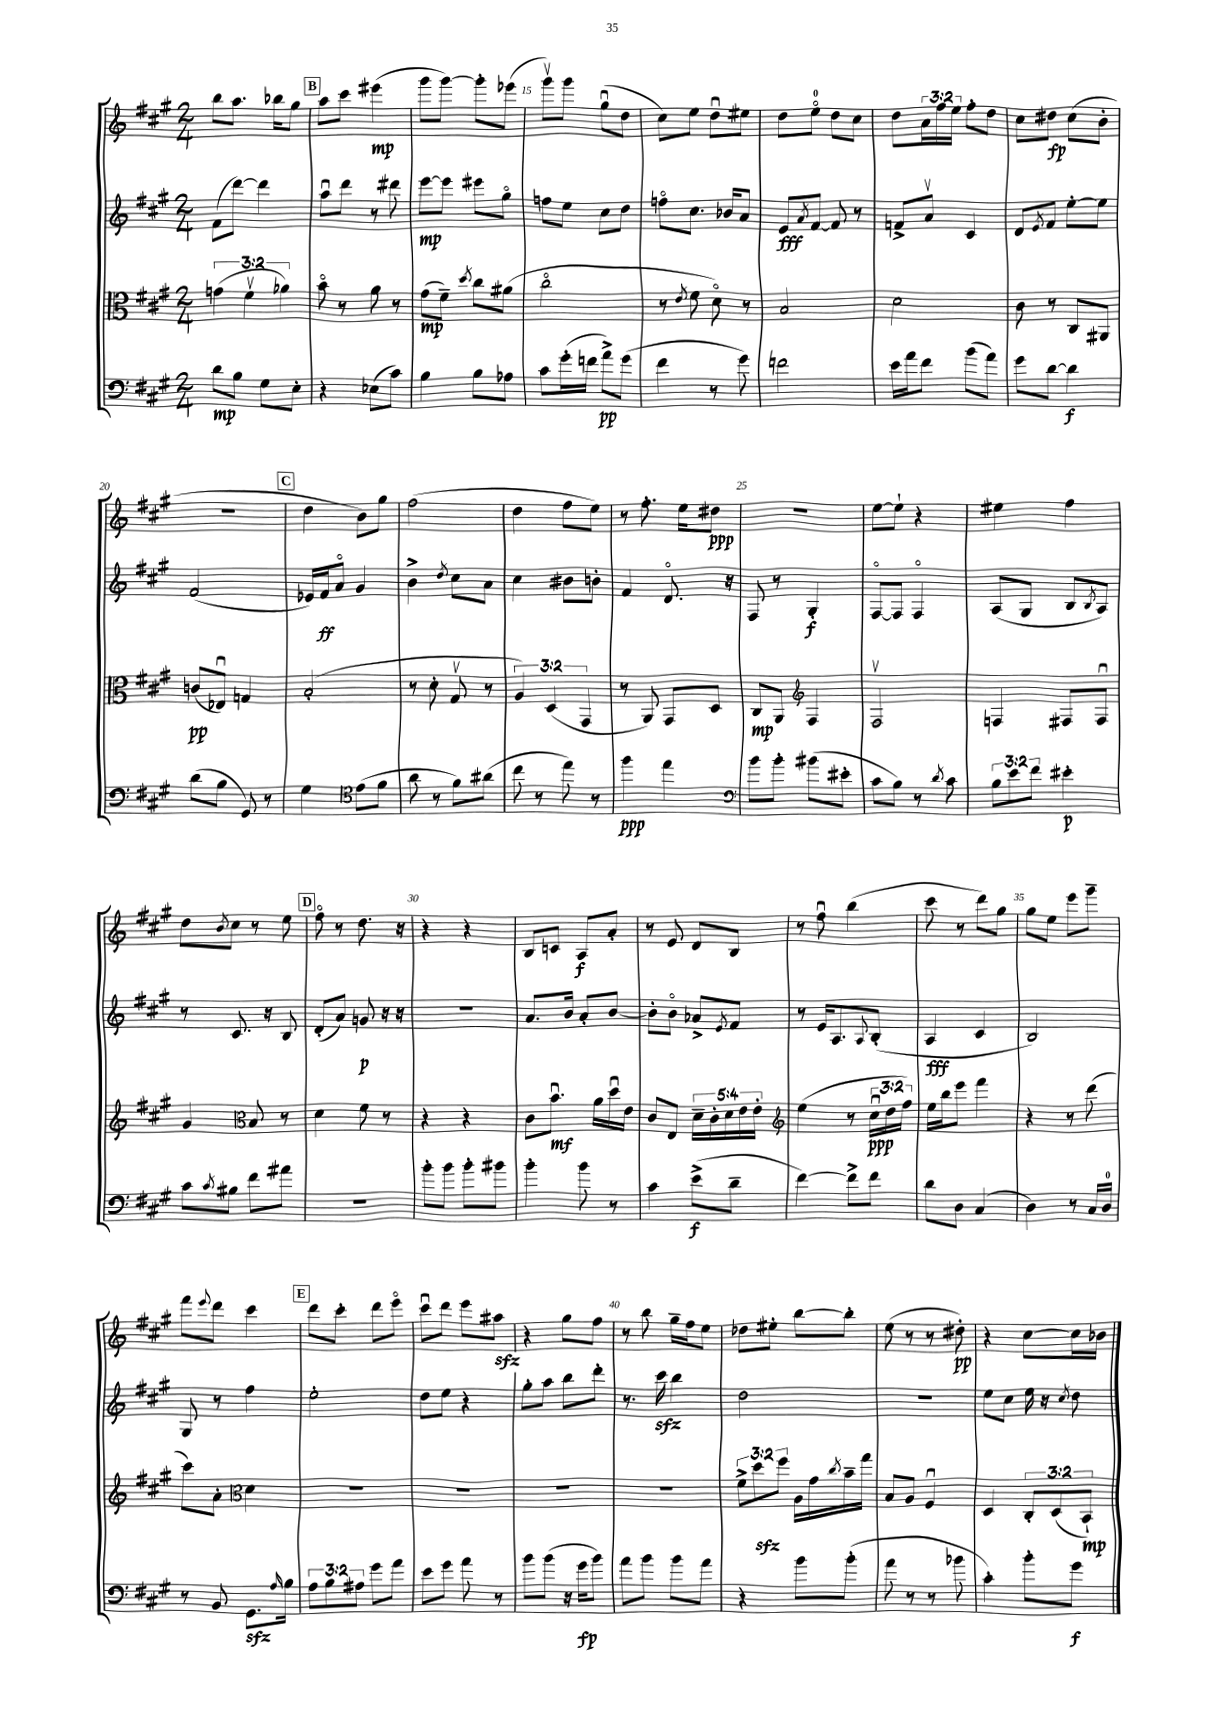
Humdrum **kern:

**kern	**dynam	**kern	**dynam	**kern	**dynam	**kern	**dynam
*part4	*part4	*part3	*part3	*part2	*part2	*part1	*part1
*staff4	*staff4	*staff3	*staff3	*staff2	*staff2	*staff1	*staff1
*clefF4	*	*clefC3	*	*clefG2	*	*clefG2	*
*k[f#c#g#]	*	*k[f#c#g#]	*	*k[f#c#g#]	*	*k[f#c#g#]	*
*M2/4	*	*M2/4	*	*M2/4	*	*M2/4	*
=12	=12	=12	=12	=12	=12	=12	=12
8d\L	mp	(6gn\	.	(8f#\L	.	8bb\L	.
8B\J	.	.	.	[8ddd\J)	.	8.aa\J	.
.	.	6f#v\	.	.	.	.	.
8G#\L	.	.	.	4ddd\]	.	.	.
.	.	.	.	.	.	16bb-X\KL	.
.	.	6a-X\)	.	.	.	.	.
8E'\J	.	.	.	.	.	8gg#\J	.
!!LO:REH:place=s1:t=B
=13	=13	=13	=13	=13	=13	=13	=13
4r	.	8b\	.	8aau\L	.	8aa\L	.
.	.	8r	.	8ddd\J	.	8ccc#\J	.
(8E-X\L	.	8a\	.	8r	.	(4eee#X\	mp
8c#\J)	.	8r	.	8ddd#X\	.	.	.
=14	=14	=14	=14	=14	=14	=14	=14
4B\	.	(8g#\L	mp	[8eee\L	mp	8ggg#\L	.
.	.	8f#~\J)	.	8eee\J]	.	[8ggg#\J)	.
.	.	8qdd/	.	.	.	.	.
8B\L	.	8cc#\L	.	8eee#X\L	.	8ggg#'\L]	.
8A-X\J	.	(8a#X\J	.	8gg#\J	.	(8eee-X\J	.
=15	=15	=15	=15	=15	=15	=15	=15
8c#\L	.	2cc#\	.	8ffn\L	.	8ggg#v\L)	.
(16g#'\L	.	.	.	8ee\J	.	8ggg#\J	.
16fn\JJ	.	.	.	.	.	.	.
8a^\L)	pp	.	.	8cc#\L	.	(8gg#u\L	.
(8g#\J	.	.	.	8dd\J	.	8dd\J	.
=16	=16	=16	=16	=16	=16	=16	=16
4f#\	.	8r	.	8ffn\L	.	8cc#\L)	.
.	.	8qe/	.	.	.	.	.
.	.	8f#\	.	8.cc#\J	.	8ee\J	.
8r	.	8d\)	.	.	.	8ddu\L	.
.	.	.	.	16b-X/KL	.	.	.
8g#\)	.	8r	.	8a/J	.	8ee#X\J	.
=17	=17	=17	=17	=17	=17	=17	=17
2fn\	.	2B/	.	8e/L	fff	8dd\L	.
.	.	.	.	8qa/	.	.	.
.	.	.	.	[8f#/J	.	8ee\J	.
.	.	.	.	8f#/]	.	8dd\L	.
.	.	.	.	8r	.	8cc#\J	.
=18	=18	=18	=18	=18	=18	=18	=18
16e\LL	.	2d\	.	8fn^/L	.	8dd\L	.
16a\J	.	.	.	.	.	.	.
8f#\J	.	.	.	8av/J	.	24a\L	.
.	.	.	.	.	.	24ff#\	.
.	.	.	.	.	.	24ee\JJ	.
(8b\L	.	.	.	4c#/	.	8ff#'\L	.
8a\J)	.	.	.	.	.	8dd\J	.
=19	=19	=19	=19	=19	=19	=19	=19
8g#\L	.	8c#\	.	8d/L	.	8cc#\L	.
.	.	.	.	8qe/	.	.	.
[8d\J	.	8r	.	8f#/J	.	8dd#X\J	fp
4d\]	f	8C#/L	.	[8ee'\L	.	(8cc#\L	.
.	.	8AA#X/J	.	8ee\J]	.	8b'\J	.
!!LO:LB:g=z
=20	=20	=20	=20	=20	=20	=20	=20
(8d\L	.	(8cn/L	pp	(2f#/	.	2r	.
8B\J	.	8E-Xu/J)	.	.	.	.	.
8GG#/)	.	4Gn/	.	.	.	.	.
8r	.	.	.	.	.	.	.
!!LO:REH:place=s1:t=C
=21	=21	=21	=21	=21	=21	=21	=21
4G#\	.	(2B'/	.	16e-X/LL)	.	4dd\	.
.	.	.	.	16f#/J	ff	.	.
.	.	.	.	8a/J	.	.	.
*clefC4	*	*	*	*	*	*	*
(8e\L	.	.	.	4g#/	.	8b\L)	.
8f#\J	.	.	.	.	.	8gg#\J	.
=22	=22	=22	=22	=22	=22	=22	=22
8a\	.	8r	.	4b^\	.	(2ff#\	.
8r	.	8d'\	.	.	.	.	.
.	.	.	.	8qdd/	.	.	.
8f#\L)	.	8G#v/	.	8cc#\L	.	.	.
(8a#X\J	.	8r	.	8a\J	.	.	.
=23	=23	=23	=23	=23	=23	=23	=23
8cc#\	.	6A/)	.	4cc#\	.	4dd\	.
8r	.	.	.	.	.	.	.
.	.	(6D/	.	.	.	.	.
8ee\)	.	.	.	8b#X\L	.	8ff#\L	.
.	.	6GG#/	.	.	.	.	.
8r	.	.	.	8bn'\J	.	8ee\J)	.
=24	=24	=24	=24	=24	=24	=24	=24
4ff#\	ppp	8r	.	4f#/	.	8r	.
.	.	8AA/)	.	.	.	8.ff#'\	.
4ee\	.	8GG#/L	.	8.d/	.	.	.
.	.	.	.	.	.	16ee\KL	.
.	.	8D/J	.	.	.	8dd#X\J	ppp
.	.	.	.	16r	.	.	.
=25	=25	=25	=25	=25	=25	=25	=25
*clefF4	*	*	*	*	*	*	*
8b\L	.	8C#/L	mp	8F#/	.	2r	.
8b'\J	.	8AA/J	.	8r	.	.	.
*	*	*clefG2	*	*	*	*	*
(8b#X\L	.	4F#/	.	4G#'/	f	.	.
8e#X'\J	.	.	.	.	.	.	.
=26	=26	=26	=26	=26	=26	=26	=26
8c#\L	.	2F#v/	.	[8F#/L	.	[8ee\L	.
8B\J)	.	.	.	8F#/J]	.	8ee`\J]	.
8r	.	.	.	4F#/	.	4r	.
8qd/	.	.	.	.	.	.	.
8c#\	.	.	.	.	.	.	.
=27	=27	=27	=27	=27	=27	=27	=27
12B\L	.	4Fn/	.	(8A/L	.	4ee#X\	.
12e\	.	.	.	.	.	.	.
.	.	.	.	8G#/J	.	.	.
12f#\J	.	.	.	.	.	.	.
4e#X'\	p	8F#X/L	.	8B/L	.	4ff#\	.
.	.	.	.	8qB/	.	.	.
.	.	8F#u/J	.	8A/J)	.	.	.
!!LO:LB:g=z
=28	=28	=28	=28	=28	=28	=28	=28
8c#\L	.	4g#/	.	8r	.	8dd\L	.
8qc#/	.	.	.	.	.	8qb/	.
8B#X\J	.	.	.	8.c#/	.	8cc#\J	.
*	*	*clefC3	*	*	*	*	*
8f#\L	.	8B/	.	.	.	8r	.
.	.	.	.	16r	.	.	.
8a#X\J	.	8r	.	8B/	.	8ee\	.
!!LO:REH:place=s1:t=D
=29	=29	=29	=29	=29	=29	=29	=29
2r	.	4d\	.	(8d'/L	.	8ff#\	.
.	.	.	.	8a/J)	.	8r	.
.	.	8f#\	.	8gn/	p	8.dd\	.
.	.	8r	.	16r	.	.	.
.	.	.	.	16r	.	16r	.
=30	=30	=30	=30	=30	=30	=30	=30
8b'\L	.	4r	.	2r	.	4r	.
8b\J	.	.	.	.	.	.	.
8b'\L	.	4r	.	.	.	4r	.
8b#X\J	.	.	.	.	.	.	.
=31	=31	=31	=31	=31	=31	=31	=31
4b'\	.	8c#\L	.	8.a/L	.	8B/L	.
.	.	8.bu\J	mf	.	.	8cn/J	.
.	.	.	.	16b/Jk	.	.	.
8b\	.	.	.	8a'/L	.	8A/L	f
.	.	16a\LL	.	.	.	.	.
8r	.	16ddu\	.	[8b/J	.	8a'/J	.
.	.	16e\JJ	.	.	.	.	.
=32	=32	=32	=32	=32	=32	=32	=32
4c#\	.	8c#/L	.	8b'\L]	.	8r	.
.	.	8E/J	.	8b\J	.	8e/	.
(8e^\L	f	20d~\LL	.	8a-X^/L	.	8d/L	.
.	.	20c#'\	.	.	.	.	.
.	.	20d\	.	.	.	.	.
.	.	.	.	8qe/	.	.	.
8d~\J	.	.	.	8f#/J	.	8B/J	.
.	.	20e\	.	.	.	.	.
.	.	20e'\JJ	.	.	.	.	.
=33	=33	=33	=33	=33	=33	=33	=33
*	*	*clefG2	*	*	*	*	*
[4f#\)	.	(4ee\	.	8r	.	8r	.
.	.	.	.	16e/KL	.	8ff#u\	.
.	.	.	.	8.A/	.	.	.
8f#^\L]	.	8r	.	.	.	(4bb\	.
.	.	.	.	8qqA/	.	.	.
8f#\J	.	24cc#u\LL	ppp	(8B'/J	.	.	.
.	.	24dd\	.	.	.	.	.
.	.	24ff#\JJ)	.	.	.	.	.
=34	=34	=34	=34	=34	=34	=34	=34
8d\L	.	16ee\LL	.	4A/	fff	8ccc#\	.
.	.	16bb\J	.	.	.	.	.
8D\J	.	8eee\J	.	.	.	8r	.
(4C#/	.	4fff#\	.	4c#/	.	8ddd\L)	.
.	.	.	.	.	.	8gg#\J	.
=35	=35	=35	=35	=35	=35	=35	=35
4D\)	.	4r	.	2B/)	.	8gg#\L	.
.	.	.	.	.	.	8ee\J	.
8r	.	8r	.	.	.	8eee\L	.
16C#/LL	.	(8ddd\	.	.	.	8ggg#~\J	.
16D/JJ	.	.	.	.	.	.	.
!!LO:LB:g=z
=36	=36	=36	=36	=36	=36	=36	=36
8r	.	8ccc#\L)	.	8G#/	.	8fff#\L	.
.	.	.	.	.	.	8qqeee/	.
8BB/	.	8a'\J	.	8r	.	8ddd\J	.
*	*	*clefC3	*	*	*	*	*
8.GG#zz\L	.	4d\	.	4ff#\	.	4ccc#\	.
16qqA/	.	.	.	.	.	.	.
16B\Jk	.	.	.	.	.	.	.
!!LO:REH:place=s1:t=E
=37	=37	=37	=37	=37	=37	=37	=37
12A\L	.	2r	.	2ee'\	.	8ddd\L	.
12B\	.	.	.	.	.	.	.
.	.	.	.	.	.	8ccc#'\J	.
12A#X\J	.	.	.	.	.	.	.
8g#\L	.	.	.	.	.	8ddd\L	.
8a\J	.	.	.	.	.	8eee\J	.
=38	=38	=38	=38	=38	=38	=38	=38
8e\L	.	2r	.	8dd\L	.	8ccc#u\L	.
8g#\J	.	.	.	8ee\J	.	8ddd\J	.
8a\	.	.	.	4r	.	8eee\L	.
8r	.	.	.	.	.	8aa#Xzz\J	.
=39	=39	=39	=39	=39	=39	=39	=39
8b\L	.	2r	.	8gg#'\L	.	4r	.
(8b\J	.	.	.	8aa\J	.	.	.
16r	.	.	.	8bb\L	.	8gg#\L	.
16g#\KL	fp	.	.	.	.	.	.
8b\J)	.	.	.	8ddd'\J	.	8ff#\J	.
=40	=40	=40	=40	=40	=40	=40	=40
8a\L	.	2r	.	8.r	.	8r	.
8b\J	.	.	.	.	.	8bb\	.
.	.	.	.	16ccc#zz\	.	.	.
8b\L	.	.	.	4bb\	.	16gg#~\LL	.
.	.	.	.	.	.	16ff#\J	.
8a\J	.	.	.	.	.	8ee\J	.
=41	=41	=41	=41	=41	=41	=41	=41
4r	.	12f#^\L	.	2dd\	.	8dd-X\L	.
.	.	12ddzz\	.	.	.	.	.
.	.	.	.	.	.	8ee#X'\J	.
.	.	12ff#\J	.	.	.	.	.
8b\L	.	16A\LL	.	.	.	[8bb\L	.
.	.	16g#\	.	.	.	.	.
.	.	8qcc#/	.	.	.	.	.
(8b'\J	.	16b~\	.	.	.	8bb'\J]	.
.	.	16gg#\JJ	.	.	.	.	.
=42	=42	=42	=42	=42	=42	=42	=42
8a\	.	8B/L	.	2r	.	(8ee\	.
8r	.	8A/J	.	.	.	8r	.
8r	.	4F#u/	.	.	.	8r	.
8b-X\	.	.	.	.	.	8dd#X'\)	pp
=43	=43	=43	=43	=43	=43	=43	=43
4c#'\)	.	4D/	.	8ee\L	.	4r	.
.	.	.	.	8cc#\J	.	.	.
8b'\L	.	12C#'/L	.	16ee\	.	[8cc#\L	.
.	.	.	.	16r	.	.	.
.	.	(12D/	.	.	.	.	.
.	.	.	.	8qcc#/	.	.	.
8g#\J	f	.	.	8dd\	.	16cc#\L]	.
.	.	12BB`/J)	mp	.	.	.	.
.	.	.	.	.	.	16b-X\JJ	.
==	==	==	==	==	==	==	==
*-	*-	*-	*-	*-	*-	*-	*-
